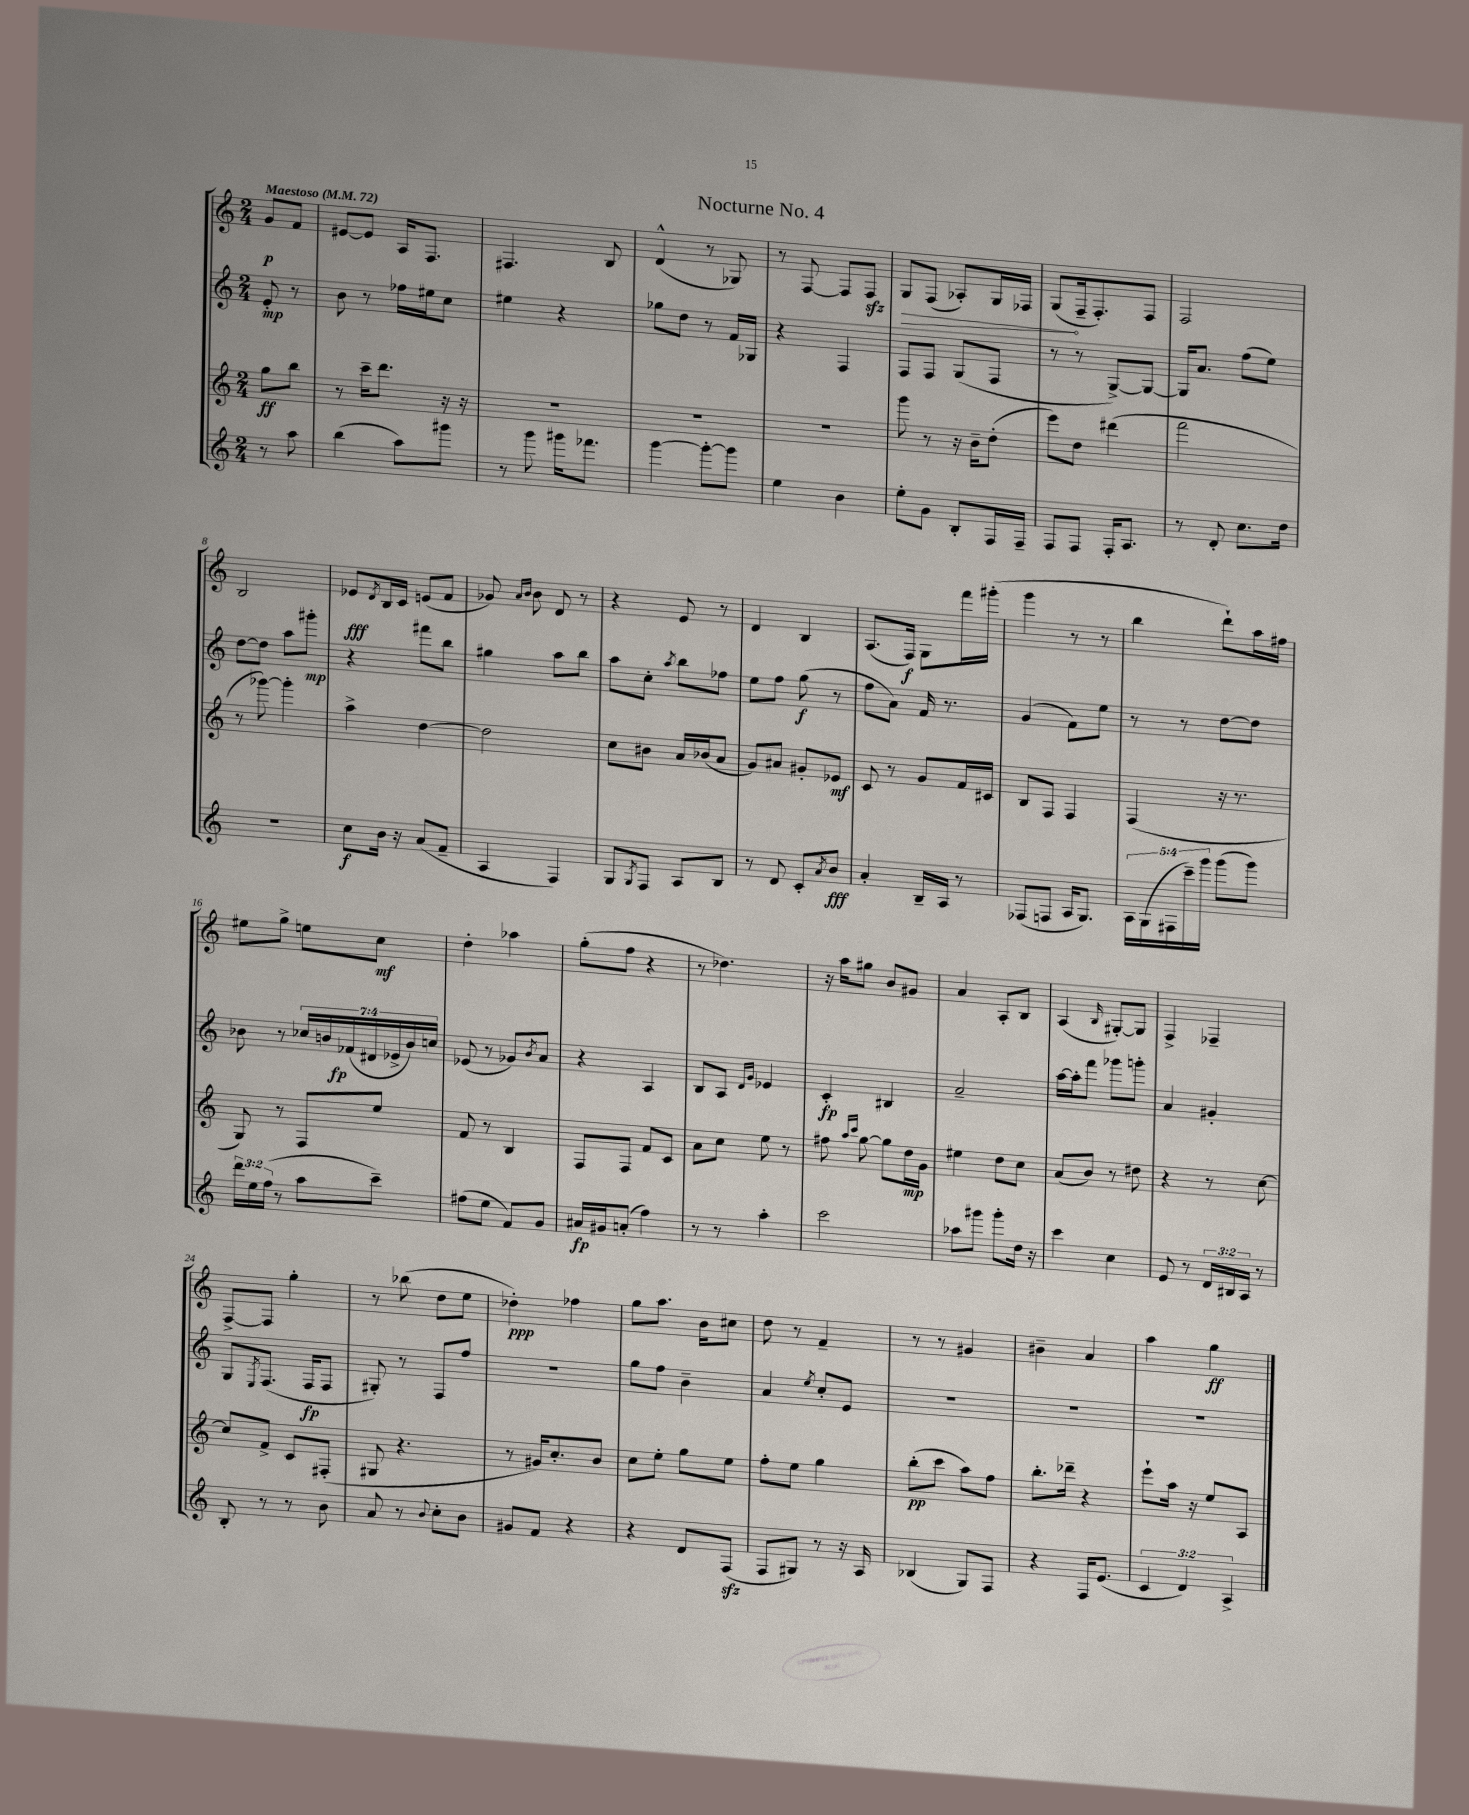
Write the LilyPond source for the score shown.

\header { title = "Nocturne No. 4" }
<<
\new StaffGroup <<
\new Staff = "s0" {
    \clef treble \key c \major \numericTimeSignature \time 2/4 \partial 4 \tempo "Maestoso" 4 = 72
    g'8\p f'8 |
    eis'8~ eis'8 a16 f8. |
    fis4. b8 |
    d'4-^( r8 ges8) |
    r8 f8~ f8 f8\sfz |
    \once \override Hairpin.circled-tip = ##t g8\> f8( aes8-.) g16 fes16 |
    g8\!( f16-- f8.-.) f8 |
    f2 |
    b2 |
    ees'8\fff \acciaccatura { d'8 } b16 c'16 e'8( f'8 |
    ges'8) \grace { a'16 b'16 } b'8 d'8 r8 |
    r4 e'8 r8 |
    d'4 b4 |
    a8.( f16\f) g8 f'''16 gis'''16-.( |
    g'''4 r8 r8 |
    b''4 d'''8-!) a''16 fis''16 |
    eis''8 g''8-> e''8 c''8\mf |
    d''4-. aes''4 |
    g''8-.( f''8 r4 |
    r8 des''4.) |
    r16 a''16 gis''8 b'8 gis'8 |
    a'4 a8-. b8 |
    a4( \grace { b16 } gis8~-.) gis8 |
    f4-> fes4-- |
    f8~-> f8 g''4-. |
    r8 bes''8( d''8 e''8 |
    des''4-.\ppp) fes''4 |
    g''8 a''8. b'16 cis''8 |
    d''8 r8 f'4-- |
    r8 r8 gis'4 |
    bis'4-- a'4 |
    a''4 g''4\ff \bar "|." |
}
\new Staff = "s1" {
    \clef treble \key c \major \numericTimeSignature \time 2/4 \override Staff.TupletNumber.text = #tuplet-number::calc-fraction-text \partial 4
    e'8-.\mp r8 |
    b'8 r8 fes''16 eis''16 c''8 |
    eis''4 r4 |
    ges''8 d''8 r8 f'16 ges16 |
    r4 f4 |
    f8 f8 g8( f8 |
    r8 r8 g8~->) g8~ |
    g16 a'8. f''8( e''8) |
    d''8~ d''8 a''8 gis'''8-.\mp |
    r4 fis'''8 b''8 |
    gis''4 a''8 b''8 |
    a''8 c''8-. \acciaccatura { a''8 } b''8 fes''8 |
    e''8 f''8 g''8\f( r8 |
    f''8 a'8) f'16 r8. |
    g'4( f'8) e''8 |
    r8 r8 d''8~ d''8 |
    bes'8 r8 \tuplet 7/4 { ces''16 b'16 fes'16\fp( dis'16 ees'16-> b'16) c''16 } |
    ees'8( r8 ges'8) \acciaccatura { b'8 } a'8 |
    r4 a4 |
    b8 a8 \grace { d'16 g'16 } ees'4 |
    c'4-.\fp bis4 |
    a'2-- |
    a''16~ a''16-. f'''8 ges'''8 g'''8-. |
    a'4 gis'4-. |
    g8 \acciaccatura { e8 } f8.( f16\fp f8 |
    gis8-.) r8 f8 f''8 |
    r2 |
    g''8 f''8 b'4-- |
    a'4 \acciaccatura { e''8 } c''8-. e'8 |
    R2 |
    R2 |
    R2 \bar "|." |
}
\new Staff = "s2" {
    \clef treble \key c \major \numericTimeSignature \time 2/4 \partial 4
    g''8\ff b''8 |
    r8 c'''16-- d'''8. r16 r16 |
    R2 |
    R2 |
    R2 |
    g'''8 r8 r16 b'16-- d''8-.( |
    e'''8) d''8 dis'''4( |
    f'''2 |
    r8 ges'''8~) ges'''4-. |
    a''4-> d''4~ |
    d''2 |
    c''8 bis'8 a'16 bes'16( a'8 |
    g'8) ais'8 gis'8-. ees'8\mf |
    c'8 r8 g'8 f'16 cis'16 |
    b8 f8 f4 |
    f4( r16 r8. |
    g8) r8 f8 e''8 |
    f'8 r8 b4 |
    f8 f8 f'8 c'8 |
    a'8 c''8 e''8 r8 |
    fis''8 \grace { a''16 c'''16 } g''8~ g''8 d''16\mp g'16 |
    eis''4 d''8 c''8 |
    a'8( b'8) r8 dis''8 |
    r4 r8 c''8~ |
    c''8 f'8-> c'8 fis8-.( |
    gis8 r4. |
    r8 gis'16) c''8.-. b'8 |
    c''8 e''8-. g''8 e''8 |
    f''8-. e''8 g''4 |
    b''8-.\pp( c'''8 a''8) f''8 |
    b''8.-. des'''16-- r4 |
    e'''8-! a''16 r16 e''8 a8 \bar "|." |
}
\new Staff = "s3" {
    \clef treble \key c \major \numericTimeSignature \time 2/4 \override Staff.TupletNumber.text = #tuplet-number::calc-fraction-text \partial 4
    r8 a''8 |
    b''4( a''8) gis'''8 |
    r8 g'''8 gis'''16 fes'''8. |
    g'''4~ g'''8~-. g'''8 |
    e''4 b'4 |
    e''8-. g'8 b8-. f16 f16-- |
    f8 f8 f16-. a8. |
    r8 d'8-. c''8. d''16 |
    R2 |
    c''8\f b'16 r16 a'8( f'8-- |
    a4 f4) |
    g8 \acciaccatura { g8 } f8 a8 b8 |
    r8 d'8 c'8-. \acciaccatura { a'8 } b'8\fff |
    a'4-. b16-- a16 r8 |
    fes8( f8 a16 g8.) |
    \tuplet 5/4 { a16 g16( fis16 c'''16--) g'''16 } g'''8( g'''8) |
    \tuplet 3/2 { d'''16 e''16 f''16( } r8 a''8 c'''8--) |
    fis''8( e''8 f'8) g'8 |
    ais'16\fp gis'16 a'8-.( f''4) |
    r8 r8 a''4-. |
    c'''2 |
    aes''8 gis'''8 gis'''8-. d''16 r16 |
    c'''4 c''4 |
    e'8 r8 \tuplet 3/2 { d'16 bis16 a16 } r8 |
    b8-. r8 r8 b'8 |
    a'8 r8 \appoggiatura { b'8 } c''8-. b'8 |
    gis'8 f'8 r4 |
    r4 d'8 f8\sfz( |
    f8 gis8) r8 r16 a16 |
    bes4( g8) f8 |
    r4 f16 e'8.( |
    \tuplet 3/2 { c'4 d'4) a4-> } \bar "|." |
}
>>
>>
